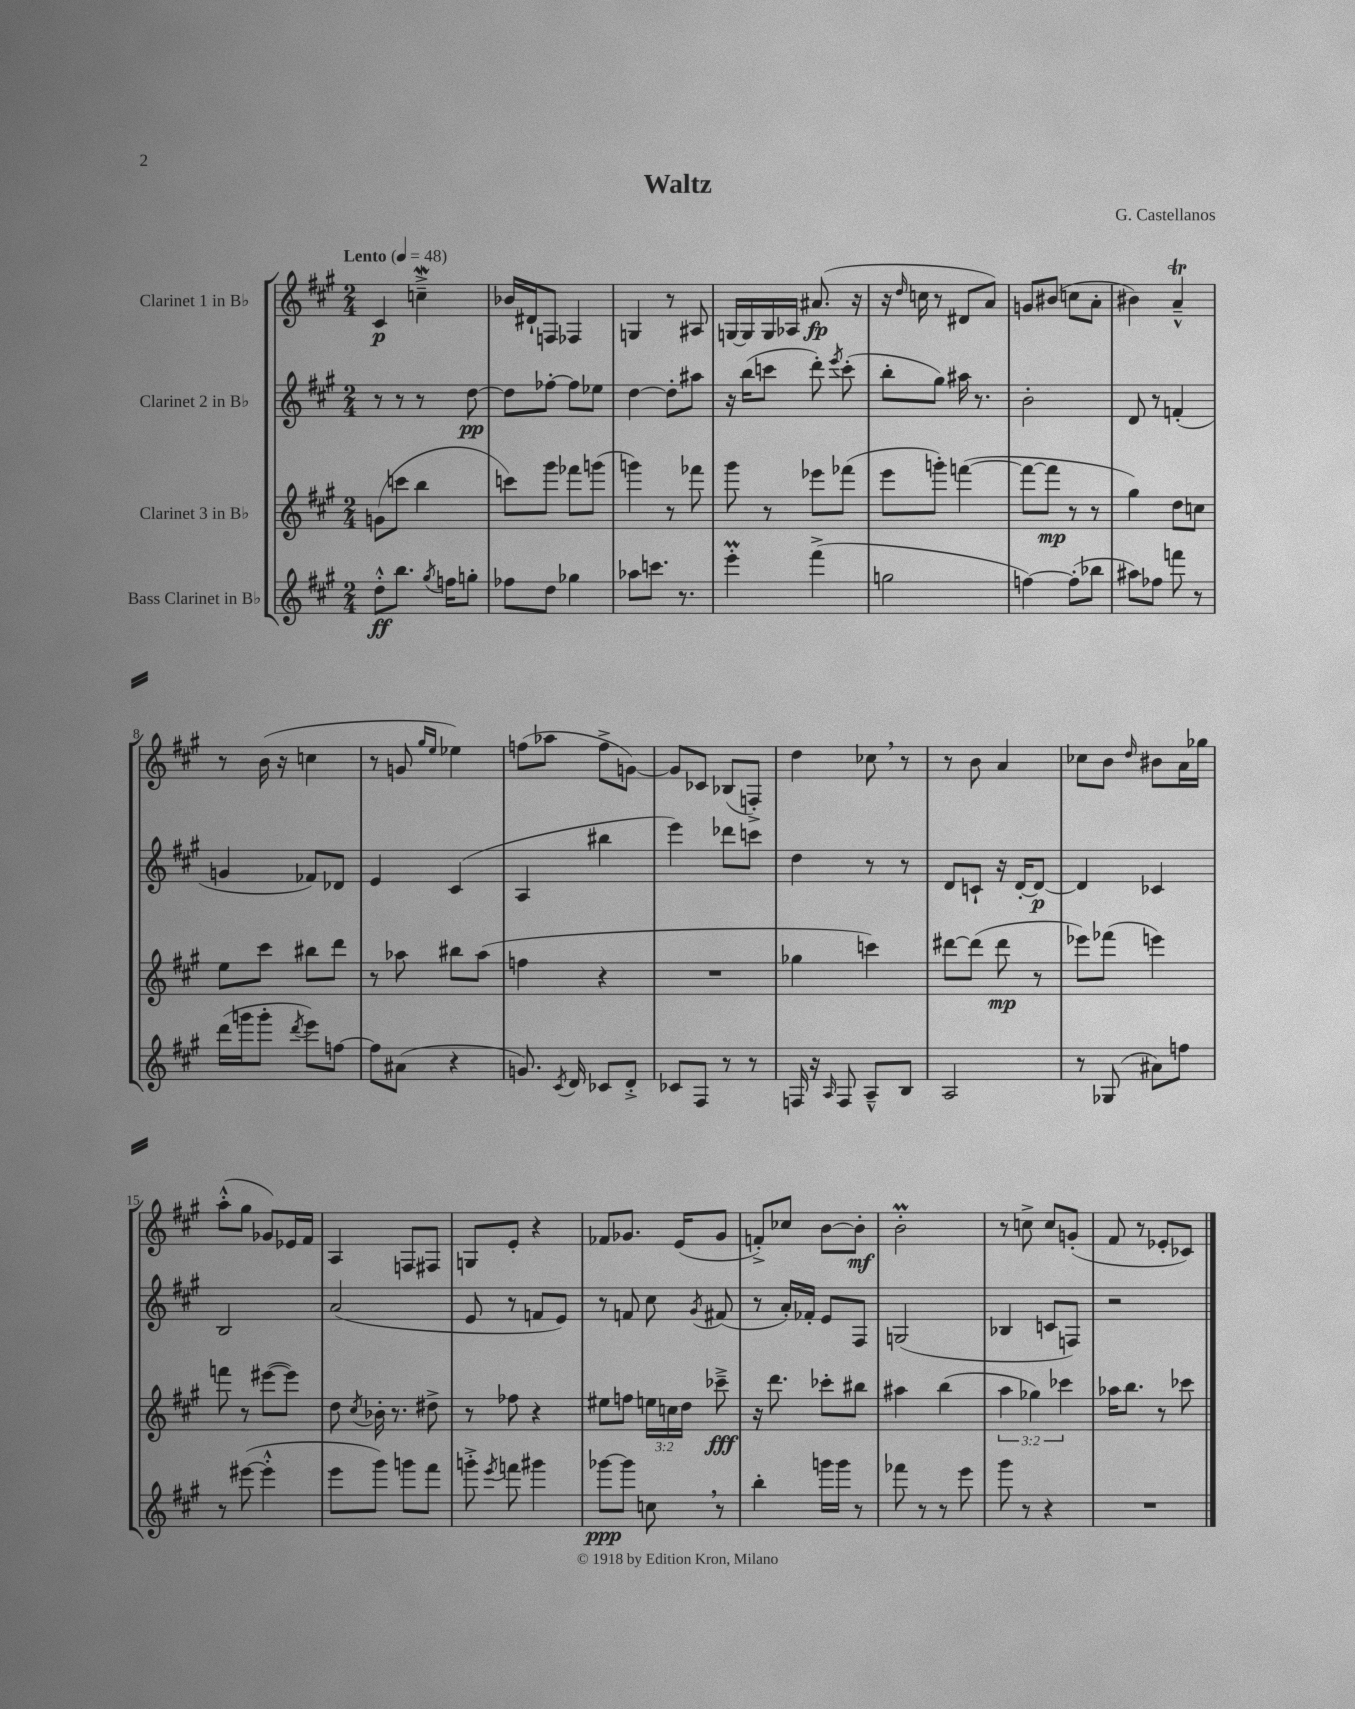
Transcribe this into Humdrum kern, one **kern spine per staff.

**kern	**kern	**kern	**kern
*staff4	*staff3	*staff2	*staff1
*clefG2	*clefG2	*clefG2	*clefG2
*k[f#c#g#]	*k[f#c#g#]	*k[f#c#g#]	*k[f#c#g#]
*M2/4	*M2/4	*M2/4	*M2/4
*MM48	*MM48	*MM48	*MM48
8dd'^^	(8g	8r	4c#
8.bb	8ccc	8r	.
.	4bb	8r	4cc~^
8qgg#	.	.	.
16ff	.	.	.
8gg'	.	[8dd	.
=	=	=	=
8ff-	8ccc)	8dd]	16b-
.	.	.	16d#`
8dd	8ggg#	[8ff-'	8F
4gg-	8fff-	8ff-]	4F-
.	(8ggg	8ee-	.
=	=	=	=
8aa-	4ggg)	[4dd	4G
8.ccc	.	.	.
.	8r	8dd']	8r
8.r	.	.	.
.	8fff-	8aa#	8A#
=	=	=	=
4eee'	8ggg#	16r	[16G
.	.	(16bb	16G]
.	8r	8ccc	16G
.	.	.	16A-
(4fff#^	8eee-	8ddd')	(8.a#
.	.	8qeee	.
.	(8fff-	(8ccc'	.
.	.	.	16r
=	=	=	=
2gg	8eee	8bb'	16r
.	.	.	16qqdd
.	.	.	16cc
.	8ggg')	8gg#)	8r
.	([4fff	16aa#	8d#
.	.	8.r	.
.	.	.	8a)
=	=	=	=
[4ff)	8fff_	2b'	8g
.	8fff]	.	(8b#
(8ff']	8r	.	8cc
8bb-	8r	.	8a'
=	=	=	=
8aa#)	4gg#)	8d	4b#)
8ff-	.	8r	.
8fff	8dd	(4f'	4a~^^
8r	8cc	.	.
=	=	=	=
(16ddd	8ee	4g	8r
16ggg	.	.	.
8ggg'	8ccc#	.	(16b
.	.	.	16r
8qddd	.	.	.
8eee)	8bb#	8f-)	4cc
[8ff	8ddd	8d-	.
=	=	=	=
8ff]	8r	4e	8r
(8a#	8aa-	.	8g
.	.	.	16qqgg#
.	.	.	16qqee
4r	8bb#	(4c#	4ee-)
.	(8aa-	.	.
=	=	=	=
8.g)	4ff	4A	(8ff
.	.	.	8aa-
8qc#	.	.	.
16d	.	.	.
8c-	4r	4bb#	8ff^
8d'^	.	.	[8g)
=	=	=	=
8c-	2r	4eee)	8g]
8F#	.	.	8c-
8r	.	8ddd-	(8B-
8r	.	8ccc	8F'^)
=	=	=	=
16F	4gg-	4dd	4dd
16r	.	.	.
16qqA	.	.	.
8F	.	.	.
8A~^^	4ccc)	8r	8cc-
8B	.	8r	8r
=	=	=	=
2A	[8ddd#	8d	8r
.	(8ddd#]	8c`	8b
.	8ddd#	16r	4a
.	.	[16d'	.
.	8r	8d_	.
=	=	=	=
8r	8eee-)	4d]	8cc-
(8G-	(8fff-	.	8b
.	.	.	16qqdd
8a#)	4eee)	4c-	8b#
8ff	.	.	16a
.	.	.	16gg-
=	=	=	=
8r	8fff	2B	(8aa'^^
([8eee#	8r	.	8gg#
4eee#'^^]	([8eee#	.	8g-)
.	8eee#])	.	16e-
.	.	.	16f#
=	=	=	=
8eee	8dd	(2a	4A
.	8qcc#	.	.
8ggg#)	16b-'	.	.
.	8.r	.	.
8ggg	.	.	8F
8fff#	8dd#^	.	8F#
=	=	=	=
8ggg'^	8r	8e	8G
8qeee	.	.	.
8fff	8ff-	8r	8e'
4ggg#	4r	8f	4r
.	.	8e)	.
=	=	=	=
[8ggg-	8ee#	8r	8f-
8ggg-]	8ff	8f	8.g-
8cc	24ee	8cc#	.
.	24cc	.	.
.	.	.	(16e
.	24dd	.	.
.	.	8qg#	.
8r	8ccc-~^	(8f#	8g-
=	=	=	=
4bb'	16r	8r	8f'^)
.	8.ddd	.	.
.	.	16a')	8cc-
.	.	16f-'	.
16ggg	8ccc-'	8e	[8b
16ggg	.	.	.
8r	8bb#	8F#	8b']
=	=	=	=
8fff-	4aa#	(2G	2b'
8r	.	.	.
8r	(4bb	.	.
8eee	.	.	.
=	=	=	=
8ggg#	6aa	4B-	8r
8r	.	.	8cc^
.	6gg-)	.	.
4r	.	8c	8cc
.	6ccc-	.	.
.	.	8F)	(8g'
=	=	=	=
2r	16aa-	2r	8f#
.	8.bb	.	.
.	.	.	8r
.	8r	.	8e-'
.	8ccc-	.	8c-)
==	==	==	==
*-	*-	*-	*-
